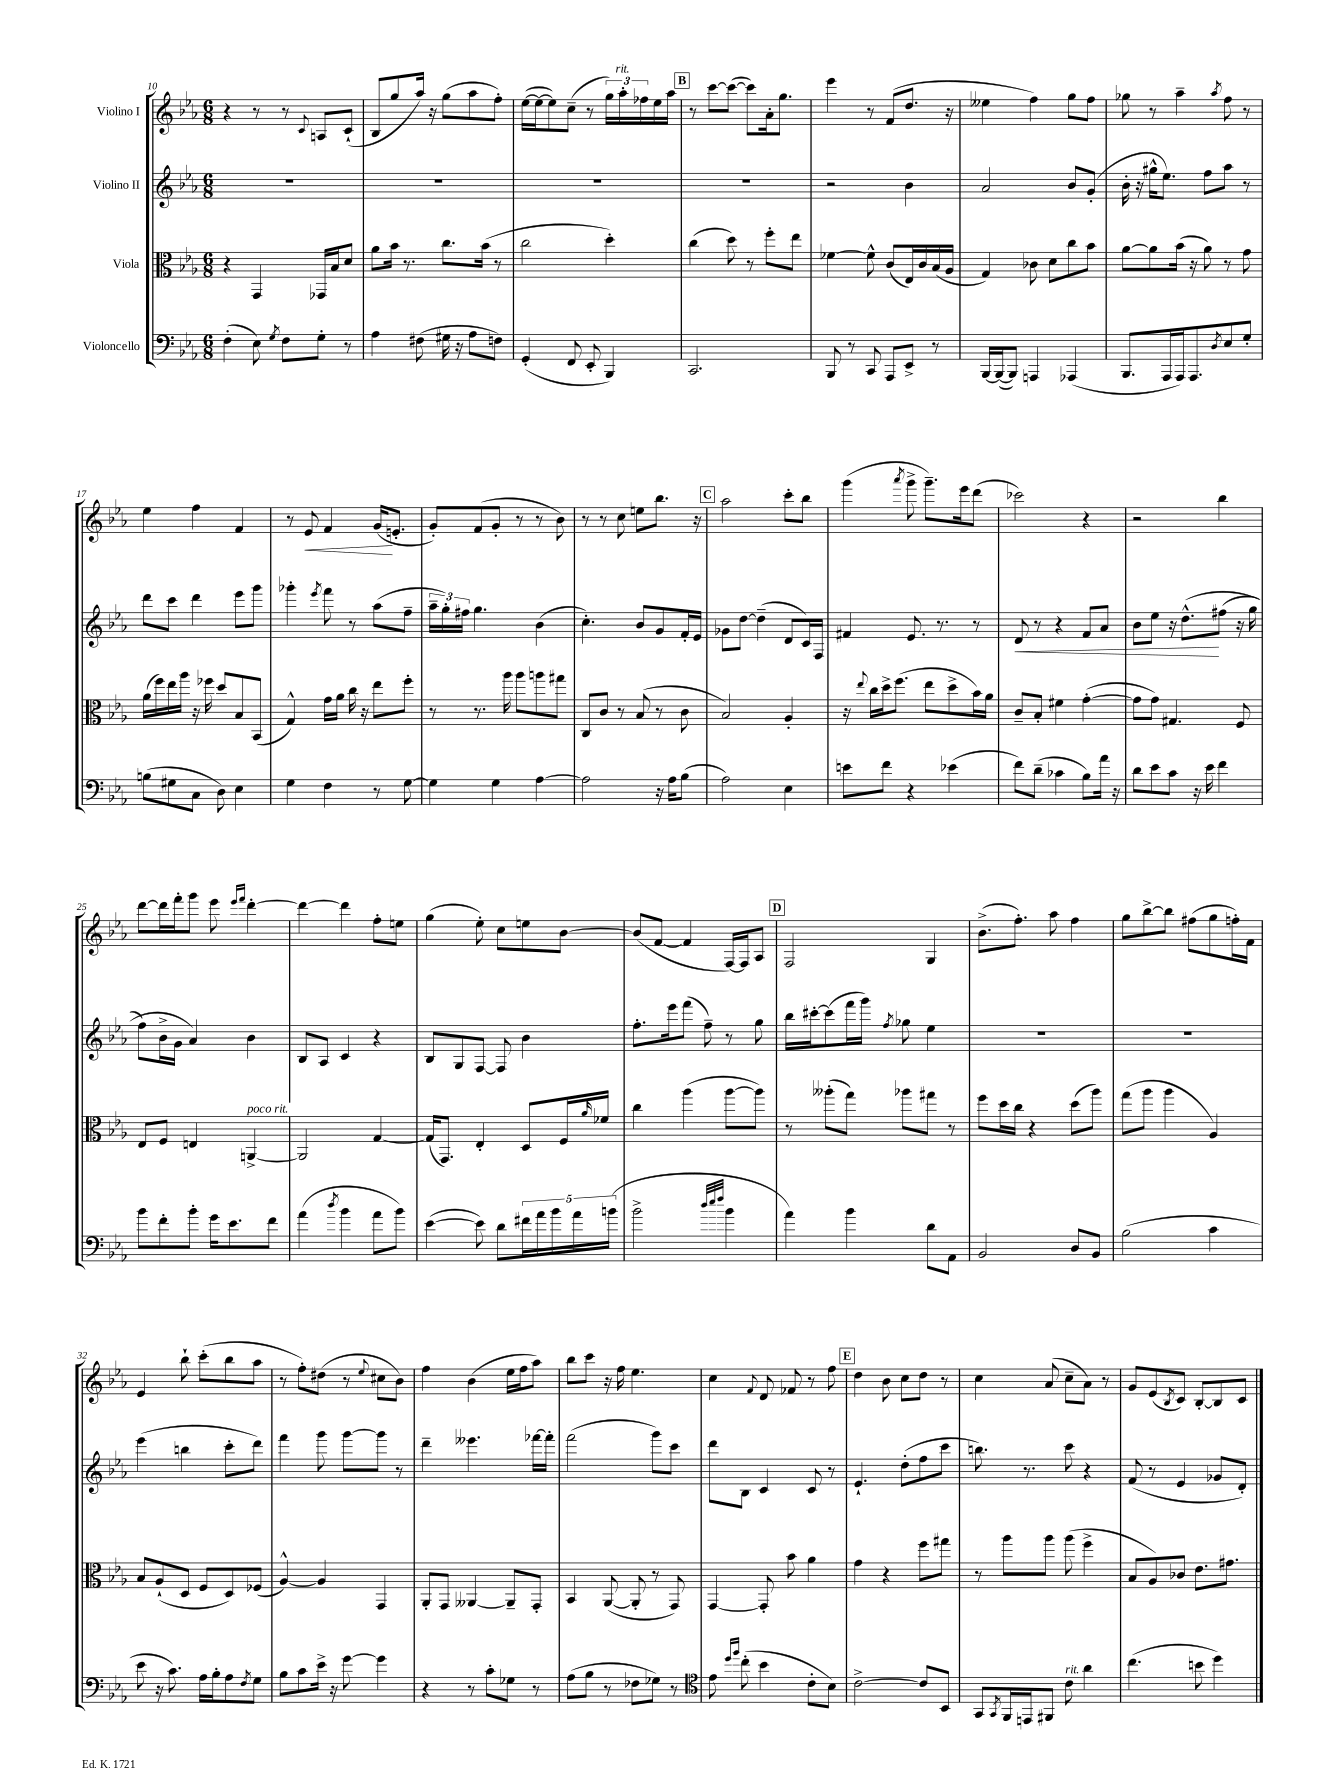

**kern	**kern	**kern	**dynam	**kern	**dynam
*part4	*part3	*part2	*part2	*part1	*part1
*staff4	*staff3	*staff2	*staff2	*staff1	*staff1
*I"Violoncello	*I"Viola	*I"Violino II	*	*I"Violino I	*
*clefF4	*clefC3	*clefG2	*	*clefG2	*
*k[b-e-a-]	*k[b-e-a-]	*k[b-e-a-]	*	*k[b-e-a-]	*
*M6/8	*M6/8	*M6/8	*	*M6/8	*
=10	=10	=10	=10	=10	=10
(4F'\	4r	2.r	.	4r	.
8E-\)	4GG/	.	.	8r	.
8qG/	.	.	.	.	.
8F\L	.	.	.	8r	.
.	.	.	.	8qqc/	.
8G'\J	16GG-X/LL	.	.	8An/L	.
.	16B-/J	.	.	.	.
8r	8d/J	.	.	(8c`/J	.
=11	=11	=11	=11	=11	=11
4A-\	8a-\L	2.r	.	8B-/L	.
.	16b-\Jk	.	.	8gg/	.
.	8.r	.	.	.	.
(8F#X\	.	.	.	16aa-/Jk)	.
.	.	.	.	16r	.
16G#X\	8.cc\L	.	.	(8gg\L	.
16r	.	.	.	.	.
8A-\L	.	.	.	8aa-\	.
.	(16b-\Jk	.	.	.	.
8Fn\J)	8r	.	.	8ff'\J)	.
=12	=12	=12	=12	=12	=12
(4GG'/	2cc\	2.r	.	([16ee-\LL	.
.	.	.	.	16ee-\J_	.
.	.	.	.	8ee-\])	.
8FF/	.	.	.	(8cc~\J	.
8EE-'/	.	.	.	8r	.
4BBB-/)	4dd'\)	.	.	24gg\LL)	.
!	!	!	!	!LO:TX:a:i:t=rit.	!
.	.	.	.	24aa-'\	.
.	.	.	.	24ff-X\	.
.	.	.	.	16ee-\	.
.	.	.	.	16aa-\JJ	.
!!LO:REH:place=s1:t=B
=13	=13	=13	=13	=13	=13
2.CC/	(4cc\	2.r	.	8r	.
.	.	.	.	[8ccc\L	.
.	8dd\)	.	.	(8ccc\J_	.
.	8r	.	.	8ccc\L])	.
.	8ff'\L	.	.	16a-'\k	.
.	.	.	.	8.gg\J	.
.	8ee-\J	.	.	.	.
=14	=14	=14	=14	=14	=14
8BBB-/	[4f-X\	2r	.	4eee-\	.
8r	.	.	.	.	.
8CC/	8f-^^\]	.	.	8r	.
8AAA-/L	(8c/L	.	.	(8f/L	.
8EE-^/J	16E-/L)	4b-\	.	8.dd/J	.
.	16c/	.	.	.	.
8r	(16B-/	.	.	.	.
.	16A-/JJ	.	.	16r	.
=15	=15	=15	=15	=15	=15
[16BBB-/LL	4G/)	2a-/	.	4ee--X\	.
(16BBB-/J_	.	.	.	.	.
8BBB-/J])	.	.	.	.	.
4AAAn/	8c-X\	.	.	4ff\)	.
.	8d\L	.	.	.	.
(4AAA-X/	8cc\	8b-/L	.	8gg\L	.
.	8b-\J	(8g'/J	.	8ff\J	.
=16	=16	=16	=16	=16	=16
8.BBB-/L	[8a-\L	16b-'\	.	8gg-X\	.
.	.	16r	.	.	.
.	8a-\]	16gg#X^^\KL	.	8r	.
16AAA-/L	.	8.ee-\J)	.	.	.
16AAA-/J)	(16b-\Jk	.	.	4aa-~\	.
8.AAA-/	16r	.	.	.	.
.	8a-\)	8ff\L	.	.	.
8qD/	.	.	.	8qaa-/	.
8E-/	8r	8aa-\J	.	8ff\	.
8G'/J	8g\	8r	.	8r	.
!!LO:LB:g=z
=17	=17	=17	=17	=17	=17
(8Bn\L	(16a-\LL	8ddd\L	.	4ee-\	.
.	16ff\)	.	.	.	.
8G#X\	16ee-\	8ccc\J	.	.	.
.	16aa-\JJ	.	.	.	.
8C\J	16r	4ddd\	.	4ff\	.
.	16ff-X\	.	.	.	.
8D\)	8dd/L	.	.	.	.
4E-\	8B-/	8eee-\L	.	4f/	.
.	(8BB-/J	8ggg\J	.	.	.
=18	=18	=18	=18	=18	=18
4G\	4G^^/)	4ggg-X'\	.	8r	.
!	!	!	!	!	!LO:HP:b
.	.	.	.	8e-/	<
.	.	8qeee-/	.	.	.
4F\	16g\LL	8fff\	.	4f/	.
.	16a-\JJ	.	.	.	.
.	16cc\	8r	.	.	.
.	16r	.	.	.	.
8r	8ee-\L	(8aa-\L	.	(16g/KL	.
.	.	.	.	8.en'/J	[
[8G\	8ff'\J	8ff~\J	.	.	.
=19	=19	=19	=19	=19	=19
4G\]	8r	24aa-~\LL	.	8g'/L)	.
.	.	24gg'\)	.	.	.
.	.	24ff#X\JJ	.	.	.
.	8.r	4.gg\	.	(8f/	.
4G\	.	.	.	8g'/J	.
.	16aa-\	.	.	.	.
.	8aa-\L	.	.	8r	.
[4A-\	8aan\	(4b-\	.	8r	.
.	8gg#X\J	.	.	8b-\)	.
=20	=20	=20	=20	=20	=20
2A-\]	8C/L	4.cc'\)	.	8r	.
.	8c/J	.	.	8r	.
.	8r	.	.	8cc\	.
.	(8B-/	8b-/L	.	8een\L	.
16r	8r	8g/	.	8.bb-\J	.
16A-\KL	.	.	.	.	.
(8B-\J	8c\	16f'/L	.	.	.
.	.	16e-/JJ	.	16r	.
!!LO:REH:place=s1:t=C
=21	=21	=21	=21	=21	=21
2A-\)	2B-/)	8g-X\L	.	2aa-\	.
.	.	[8dd\J	.	.	.
.	.	(4dd~\]	.	.	.
4E-\	4A-'/	8d/L	.	8ccc'\L	.
.	.	16c/L)	.	8bb-\J	.
.	.	16F/JJ	.	.	.
=22	=22	=22	=22	=22	=22
8en\L	16r	4f#X/	.	(4ggg\	.
.	8qqee-/	.	.	.	.
.	16cc\LL	.	.	.	.
8f\J	16dd^\J	.	.	.	.
.	(8.ff\J	.	.	.	.
.	.	.	.	8qaaa-/	.
4r	.	8.e-/	.	8ggg^\	.
.	8ee-\L	.	.	8.ggg~\L)	.
.	.	8.r	.	.	.
(4e-X\	8dd^\	.	.	.	.
.	.	.	.	16eee-\k	.
.	16b-\L)	8r	.	(8ddd\J	.
.	16a-\JJ	.	.	.	.
=23	=23	=23	=23	=23	=23
!	!	!	!LO:HP:b	!	!
8f\L)	8c~/L	8d/	<	2ccc-X\)	.
(8d~\J	8B-'/J	8r	.	.	.
4c-X\	4f#X\	4r	.	.	.
8B-\L)	([4g'\	8f/L	.	4r	.
16a-\Jk	.	8a-/J	.	.	.
16r	.	.	.	.	.
=24	=24	=24	=24	=24	=24
8d\L	8g\L]	8b-\L	.	2r	.
8e-\	8g\J)	8ee-\J	.	.	.
8c\J	4.G#X/	16r	.	.	.
.	.	(8.dd^^\L	.	.	.
16r	.	.	.	.	.
16e-\	.	.	.	.	.
4f\	.	(8ff#X\J	[	4bb-\	.
.	8F/	16r	.	.	.
.	.	16gg\	.	.	.
!!LO:LB:g=z
=25	=25	=25	=25	=25	=25
8b-\L	8E-/L	8ff\L)	.	[8ddd\L	.
8f'\	8F/J	16b-^\L	.	16ddd\L]	.
.	.	16g\JJ	.	16fff'\J	.
8b-'\J	4En/	4a-/)	.	8ggg\J	.
16g\KL	.	.	.	8eee-\	.
8.e-\	.	.	.	.	.
.	.	.	.	16qqeee-/LL	.
.	.	.	.	16qqfff/JJ	.
!	!LO:TX:a:i:t=poco rit.	!	!	!	!
.	[4AAn^/	4b-\	.	[4ddd'\	.
8f\J	.	.	.	.	.
=26	=26	=26	=26	=26	=26
(4a-\	2AA/]	8B-/L	.	4ddd\_	.
.	.	8A-/J	.	.	.
8qdd/	.	.	.	.	.
4b-\	.	4c/	.	4ddd\]	.
8a-\L	[4G/	4r	.	8ff'\L	.
8b-\J)	.	.	.	8een\J	.
=27	=27	=27	=27	=27	=27
([4e-\	(16G/KL]	8B-/L	.	(4gg\	.
.	8.GG/J)	.	.	.	.
.	.	8G/	.	.	.
8e-\])	4E-'/	[8F/J	.	8ee-'\)	.
8d\L	.	8F/]	.	8cc\L	.
20f#X\L	8D/L	4b-\	.	8een\	.
20a-\	.	.	.	.	.
20b-\	.	.	.	.	.
.	16F/L	.	.	[8b-\J	.
20a-\	.	.	.	.	.
.	16qqa-/	.	.	.	.
.	16f-X/JJ	.	.	.	.
(20bn\JJ	.	.	.	.	.
=28	=28	=28	=28	=28	=28
2b-^\	4cc\	8.ff'\L	.	(8b-/L]	.
.	.	.	.	[8f/J	.
.	.	16eee-\k	.	.	.
.	(4aa-\	(8fff\J	.	4f/]	.
.	.	8ff~\)	.	.	.
32qqdd/LLL	.	.	.	.	.
32qqee-/	.	.	.	.	.
32qqff/JJJ	.	.	.	.	.
4b-\	[8aa-\L	8r	.	[16F/LL)	.
.	.	.	.	16F/J]	.
.	8aa-\J])	8gg\	.	8A-/J	.
!!LO:REH:place=s1:t=D
=29	=29	=29	=29	=29	=29
4a-\)	8r	16bb-\LL	.	2F/	.
.	.	[16ccc#X'\J	.	.	.
.	(8aa--X'\L	(8ccc#\]	.	.	.
4b-\	8gg\J)	16fff\L	.	.	.
.	.	16ggg\JJ)	.	.	.
.	.	8qff/	.	.	.
.	8aa-X\L	8gg-X\	.	.	.
8d\L	8gg#X\J	4ee-\	.	4G/	.
8AA-\J	8r	.	.	.	.
=30	=30	=30	=30	=30	=30
2BB-/	8ff\L	2.r	.	(8.b-^\L	.
.	16dd\L	.	.	.	.
.	16cc\JJ	.	.	8.ff'\J)	.
.	4r	.	.	.	.
.	.	.	.	8aa-\	.
8D/L	(8dd\L	.	.	4ff\	.
8BB-/J	8aa-\J)	.	.	.	.
=31	=31	=31	=31	=31	=31
(2B-\	(8gg\L	2.r	.	8gg\L	.
.	8aa-\J	.	.	[8bb-^\	.
.	4aa-\	.	.	8bb-\J]	.
.	.	.	.	(8ff#X\L	.
4c\	4A-/)	.	.	8gg\	.
.	.	.	.	16ffn'\L)	.
.	.	.	.	16f\JJ	.
!!LO:LB:g=z
=32	=32	=32	=32	=32	=32
8e-\	8B-/L	(4eee-\	.	4e-/	.
16r	(8A-`/	.	.	.	.
8.c\)	.	.	.	.	.
.	8D/J	4bbn\	.	8bb-`\	.
16A-\LL	8F/L	.	.	(8ccc'\L	.
16B-'\J	.	.	.	.	.
8A-\	8D/)	8ccc'\L	.	8bb-\	.
8qF/	.	.	.	.	.
8G\J	(8F-X/J	8ddd\J)	.	8aa-\J	.
=33	=33	=33	=33	=33	=33
8B-\L	[4A-^^/)	4fff\	.	8r	.
8c\	.	.	.	8ff'\L)	.
16e-^\Jk	4A-/]	8ggg\	.	(8dd#X\J	.
16r	.	.	.	.	.
[8g\	.	[8ggg\L	.	8r	.
.	.	.	.	8qqee-/	.
4g\]	4GG/	8ggg\J]	.	8cc#X\L	.
.	.	8r	.	8b-\J)	.
=34	=34	=34	=34	=34	=34
4r	8AA-'/L	4ddd~\	.	4ff\	.
.	8GG/J	.	.	.	.
8r	[4AA--X/	4.eee--X\	.	(4b-\	.
8c'\L	.	.	.	.	.
8G-X\J	8AA--~/L]	.	.	16ee-\LL	.
.	.	.	.	16ff\J	.
8r	8GG'/J	[16fff-X\LL	.	8aa-\J)	.
.	.	16fff-'\JJ]	.	.	.
=35	=35	=35	=35	=35	=35
(8A-\L	4BB-/	(2fff\	.	8bb-\L	.
8B-\J	.	.	.	8ccc\J	.
8r	([8AA-/	.	.	16r	.
.	.	.	.	16ff\	.
8F-X\L	8AA-'/]	.	.	4.ee-\	.
8G-X\J)	8r	8ggg\L)	.	.	.
8r	8GG/)	8ccc\J	.	.	.
=36	=36	=36	=36	=36	=36
*clefC4	*	*	*	*	*
8e-\	[4GG/	8ddd\L	.	4cc\	.
16qqdd/LL	.	.	.	.	.
16qqff/JJ	.	.	.	.	.
(8cc'\	.	8B-\J	.	.	.
.	.	.	.	8qqf/	.
4b-\	8GG'/]	4c/	.	8d/	.
.	8b-\	.	.	8f-X/	.
8c'\L	4a-\	8c/	.	8r	.
8B-\J)	.	8r	.	8ff\	.
!!LO:REH:place=s1:t=E
=37	=37	=37	=37	=37	=37
[2c^\	4g\	4.e-`/	.	4dd\	.
.	4r	.	.	8b-\	.
.	.	(8dd'\L	.	8cc\L	.
8c/L]	8ff\L	8ff\	.	8dd\J	.
8BB-/J	8gg#X\J	8ccc\J	.	8r	.
=38	=38	=38	=38	=38	=38
8GG/L	8r	8.bbn\)	.	4cc\	.
8qGG/	.	.	.	.	.
16FF/L	8aa-\L	.	.	.	.
16EEn/J	.	8.r	.	.	.
8FF#X/J	8aa-\J	.	.	(8a-/	.
!LO:TX:a:i:t=rit.	!	!	!	!	!
8c\	(8aa-\	8ccc\	.	8cc~\L	.
4a-\	4ff^\	4r	.	8a-\J)	.
.	.	.	.	8r	.
=39	=39	=39	=39	=39	=39
(4.cc\	8B-/L	(8f/	.	8g/L	.
.	8A-/)	8r	.	(8e-/	.
.	.	.	.	8qB-/	.
.	8c-X/J	4e-/	.	8c/J)	.
8bn\	8.e-\L	.	.	[8B-'/L	.
4dd\)	.	8g-X/L	.	8B-/]	.
.	8.g#X\J	.	.	.	.
.	.	8d'/J)	.	8c/J	.
==	==	==	==	==	==
*-	*-	*-	*-	*-	*-
